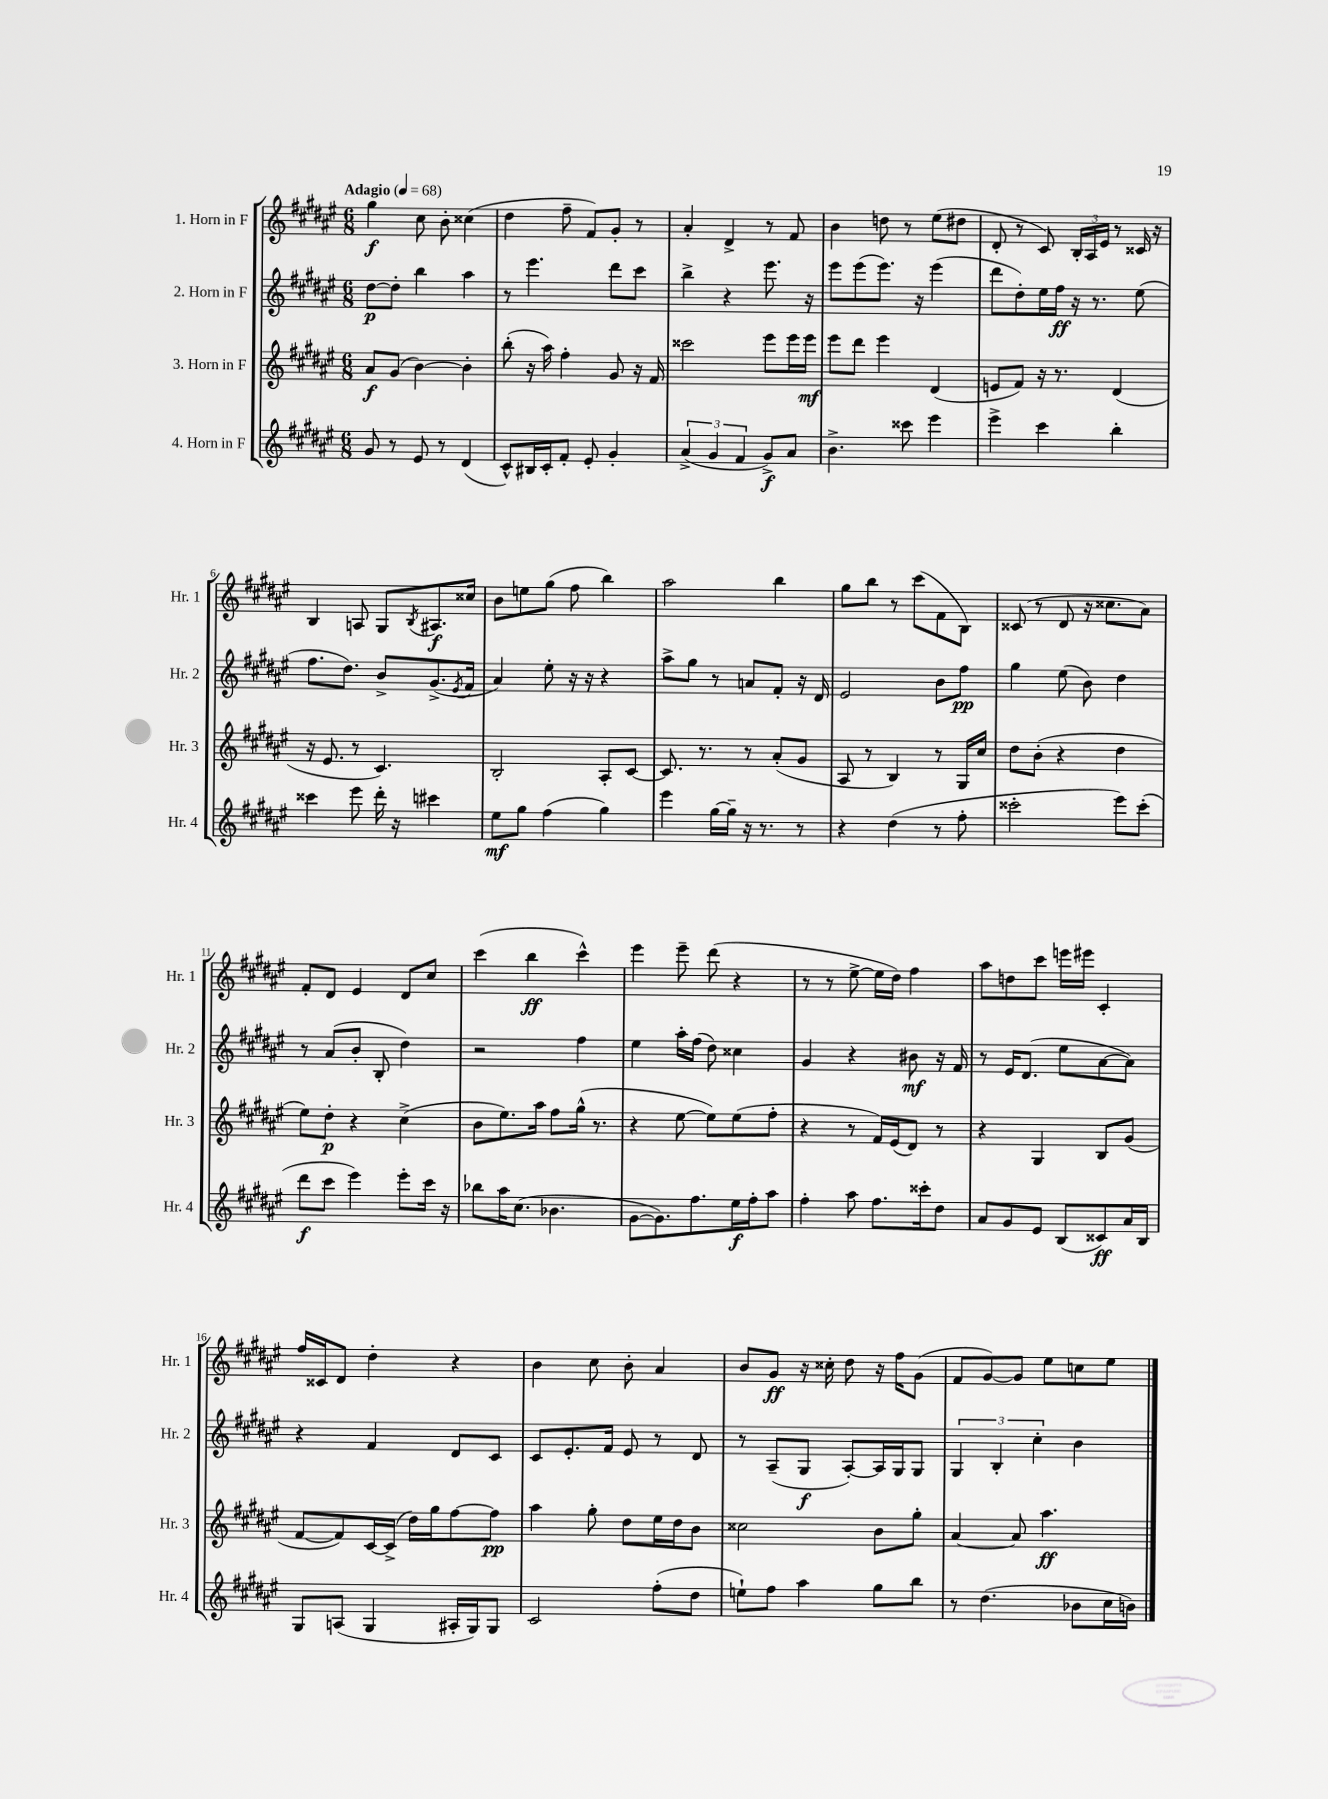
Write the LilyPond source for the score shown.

<<
\new StaffGroup <<
\new Staff = "s0" \with { instrumentName = "1. Horn in F" shortInstrumentName = "Hr. 1" } {
    \clef treble \key fis \major \numericTimeSignature \time 6/8 \tempo "Adagio" 4 = 68
    gis''4\f cis''8 b'8-. cisis''4( |
    dis''4 fis''8-- fis'8) gis'8-. r8 |
    ais'4-. dis'4-> r8 fis'8 |
    b'4 d''8 r8 eis''8( dis''8 |
    dis'8-. r8 cis'8) \tuplet 3/2 { b16-. ais16 eis'16 } r8 cisis'16 r16 |
    b4 a8 gis8 \acciaccatura { b8 } ais8.\f cisis''16 |
    b'8 e''8 gis''8( fis''8 b''4) |
    ais''2 b''4 |
    gis''8 b''8 r8 cis'''8( fis'8 b8) |
    cisis'8( r8 dis'8 r16 cisis''8. ais'8) |
    fis'8-. dis'8 eis'4 dis'8 cis''8 |
    cis'''4( b''4\ff cis'''4-^) |
    eis'''4 eis'''8-- dis'''8( r4 |
    r8 r8 eis''8~-> eis''16 dis''16) fis''4 |
    ais''8 d''8 cis'''8 e'''16 eis'''16 cis'4-. |
    fis''16 cisis'16 dis'8 dis''4-. r4 |
    b'4 cis''8 b'8-. ais'4 |
    b'8 gis'8\ff r16 cisis''16-. dis''8 r16 fis''16 gis'8( |
    fis'8 gis'8~) gis'8 eis''8 c''8 eis''8 \bar "|." |
}
\new Staff = "s1" \with { instrumentName = "2. Horn in F" shortInstrumentName = "Hr. 2" } {
    \clef treble \key fis \major \numericTimeSignature \time 6/8
    dis''8~\p dis''8-. b''4 ais''4 |
    r8 eis'''4. dis'''8 cis'''8 |
    b''4-> r4 eis'''8. r16 |
    eis'''8 eis'''8( eis'''8.) r16 eis'''4( |
    dis'''8 dis''8-.) eis''16 fis''16\ff r16 r8. eis''8( |
    fis''8. dis''8.) b'8-> gis'8.->( \acciaccatura { eis'8 } fis'16 |
    ais'4) eis''8-. r16 r16 r4 |
    ais''8-> gis''8 r8 a'8 fis'8-. r16 dis'16 |
    eis'2 b'8 fis''8\pp |
    gis''4 eis''8( b'8) dis''4 |
    r8 ais'8( b'8-. b8-. dis''4) |
    r2 fis''4 |
    eis''4 ais''16-. fis''16( dis''8) cisis''4 |
    gis'4 r4 bis'8\mf r16 fis'16 |
    r8 eis'16 dis'8.( eis''8 ais'8~ ais'8) |
    r4 fis'4 dis'8 cis'8 |
    cis'8 eis'8.-. fis'16 eis'8 r8 dis'8 |
    r8 ais8--( gis8\f ais8~-.) ais16 gis16 gis8 |
    \tuplet 3/2 { gis4 b4-. cis''4-. } b'4 \bar "|." |
}
\new Staff = "s2" \with { instrumentName = "3. Horn in F" shortInstrumentName = "Hr. 3" } {
    \clef treble \key fis \major \numericTimeSignature \time 6/8
    ais'8\f gis'8( b'4~) b'4-. |
    b''8-.( r16 ais''16) fis''4-. gis'8 r16 fis'16 |
    cisis'''2 eis'''8 eis'''16 eis'''16\mf |
    eis'''8 dis'''8 eis'''4 dis'4( |
    e'8 fis'8) r16 r8. dis'4( |
    r16 eis'8. r8 cis'4.) |
    b2-. ais8-. cis'8~ |
    cis'8. r8. r8 ais'8-.( gis'8 |
    ais8 r8 b4) r8 gis16 cis''16 |
    dis''8 b'8-.( r4 dis''4 |
    eis''8) dis''8-.\p r4 cis''4->( |
    b'8 eis''8.) ais''16 fis''8 gis''16-^( r8. |
    r4 eis''8~ eis''8) eis''8( fis''8-. |
    r4 r8 fis'16) eis'16( dis'8) r8 |
    r4 gis4 b8 gis'8( |
    fis'8~ fis'8) cis'16~ cis'16->( dis''16) gis''16 fis''8~ fis''8\pp |
    ais''4 gis''8-. dis''8 eis''16 dis''16 b'8 |
    cisis''2 b'8 gis''8-. |
    ais'4~ ais'8 ais''4.\ff \bar "|." |
}
\new Staff = "s3" \with { instrumentName = "4. Horn in F" shortInstrumentName = "Hr. 4" } {
    \clef treble \key fis \major \numericTimeSignature \time 6/8
    gis'8 r8 eis'8 r8 dis'4( |
    cis'8-^) bis16 cis'16-. fis'8-. eis'8-. gis'4-. |
    \tuplet 3/2 { ais'4->( gis'4 fis'4 } gis'8->\f) ais'8 |
    b'4.-> cisis'''8 eis'''4 |
    eis'''4-> cis'''4 b''4-. |
    cisis'''4 eis'''8 dis'''16-. r16 cis'''4 |
    eis''8\mf gis''8 fis''4( gis''4) |
    eis'''4 gis''16~ gis''16-- r16 r8. r8 |
    r4 dis''4( r8 fis''8-. |
    cisis'''2-. eis'''8) cisis'''8-.( |
    dis'''8\f cis'''8 eis'''4) eis'''8-. cis'''16 r16 |
    bes''8 ais''16 cis''8.( bes'4. |
    gis'8~ gis'8.) fis''8. eis''16\f fis''16-. ais''8 |
    fis''4-. ais''8 fis''8. cisis'''16-. dis''8 |
    ais'8 gis'8 eis'8 b8( cisis'8\ff) ais'16 b16 |
    gis8 a8( gis4 ais16-. gis16) gis8 |
    cis'2 fis''8-.( dis''8 |
    e''8-!) fis''8 ais''4 gis''8 b''8 |
    r8 dis''4.( bes'8 cis''16 b'16) \bar "|." |
}
>>
>>
